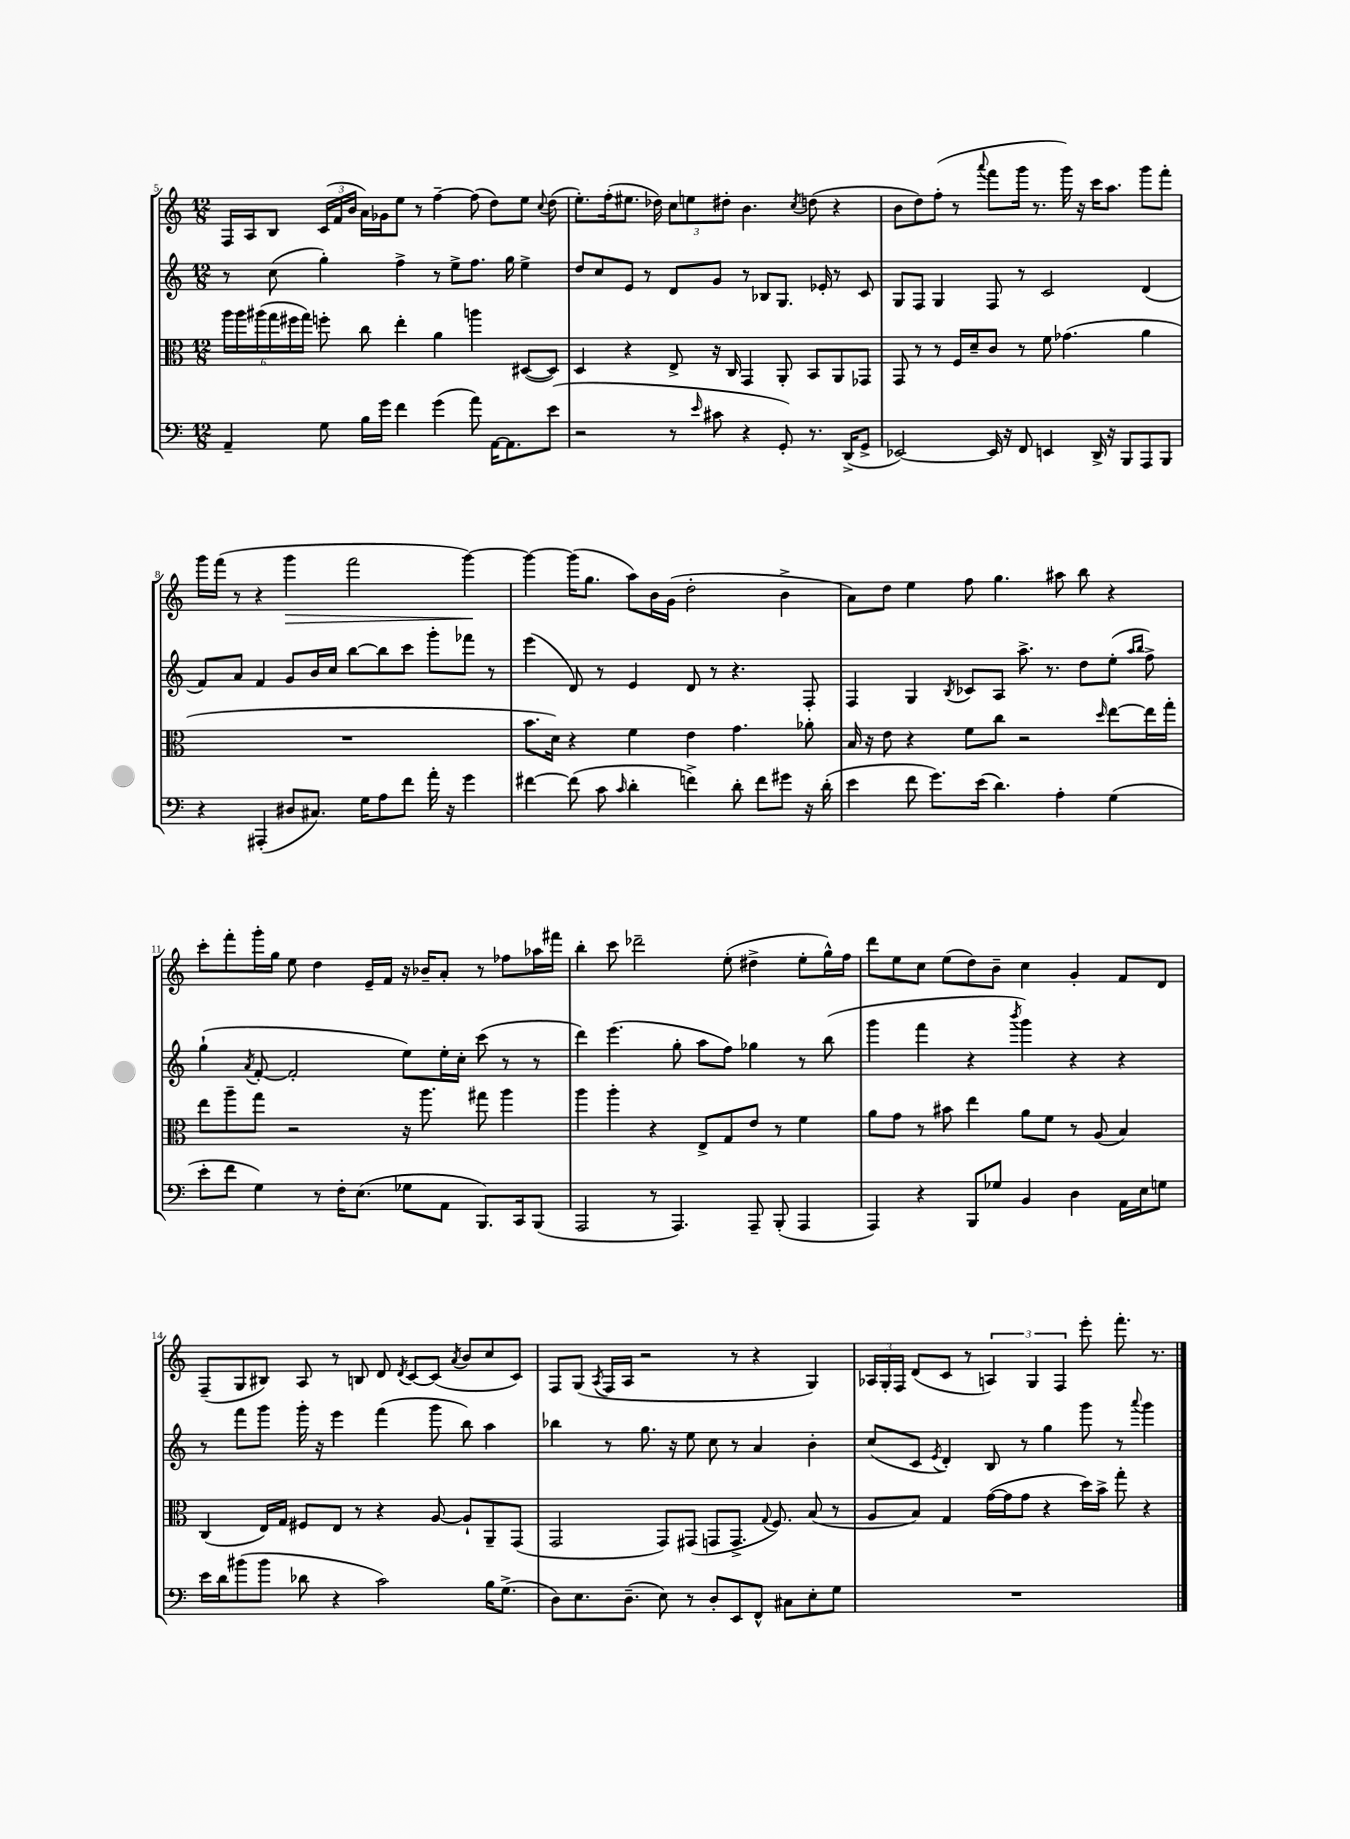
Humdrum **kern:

**kern	**kern	**kern	**kern	**dynam
*part4	*part3	*part2	*part1	*part1
*staff4	*staff3	*staff2	*staff1	*staff1
*clefF4	*clefC3	*clefG2	*clefG2	*
*k[]	*k[]	*k[]	*k[]	*
*M12/8	*M12/8	*M12/8	*M12/8	*
=5	=5	=5	=5	=5
4AA~/	24aa\LL	8r	16F/LL	.
.	24aa\	.	.	.
.	.	.	16A/J	.
.	(24aa#X\	.	.	.
.	24gg\	(8cc\	8B/J	.
.	24ff#X\	.	.	.
.	24gg\JJ)	.	.	.
8G\	8ffn'\	4gg'\)	(24c/LL	.
.	.	.	24f/	.
.	.	.	24b/JJ	.
16B\LL	8cc\	.	16a\LL)	.
16g\JJ	.	.	16g-X\J	.
4f\	4ee'\	4ff^\	8ee\J	.
.	.	.	8r	.
(4g\	4a\	8r	[4ff~\	.
.	.	8ee^\L	.	.
8a\)	4aan\	8.ff\J	(8ff\]	.
[16AA\KL	.	.	8dd\L)	.
8.AA\]	.	16gg\	.	.
.	([8D#X/L	4ee^\	8ee\J	.
.	.	.	8qqcc/	.
(8e\J	8D#/J])	.	(8dd\	.
=6	=6	=6	=6	=6
2r	4D/	8dd/L	8.ee'\L)	.
.	.	8cc/	.	.
.	.	.	(16ff'\k	.
.	4r	8e/J	8.ee#X\J	.
.	.	8r	.	.
.	.	.	16dd-X\)	.
8r	8E^/	8d/L	12cc\L	.
.	.	.	12een\	.
16qqe/	.	.	.	.
8c#X\	16r	8g/J	.	.
.	.	.	12dd#X'\J	.
.	16C/	.	.	.
4r	4GG/	8r	4.b\	.
.	.	8B-X/L	.	.
8GG'/)	8AA'/	8.G/J	.	.
.	.	.	8qcc/	.
8.r	8BB/L	.	(8ddn\	.
.	.	16e-X'/	.	.
.	8AA/	8r	4r	.
(16DD^/KL	.	.	.	.
8GG^/J	8GG-X/J	8c/	.	.
=7	=7	=7	=7	=7
[2EE-X/)	8GG/	8G/L	8b\L	.
.	8r	8F/J	8dd\)	.
.	8r	4G/	(8ff'\J	.
.	16F/LL	.	8r	.
.	16d~/J	.	.	.
.	.	.	8qqaaa/	.
16EE-/]	8c/J	8F/	8fff\L	.
16r	.	.	.	.
8FF/	8r	8r	16ggg\Jk	.
.	.	.	8.r	.
4EEn/	8f\	2c/	.	.
.	(4.g-X\	.	16ggg\)	.
.	.	.	16r	.
16DD^/	.	.	16ccc\KL	.
16r	.	.	8.aa\J	.
8BBB/L	.	.	.	.
8AAA/	4a\	(4d/	8ggg\L	.
8BBB/J	.	.	8fff'\J	.
!!LO:LB:g=z
=8	=8	=8	=8	=8
4r	1.r	8f/L)	16ggg\LL	.
.	.	.	(16fff\JJ	.
.	.	8a/J	8r	.
(4AAA#X'/	.	4f/	4r	.
!	!	!	!	!LO:HP:b
8D#X/L	.	8g/L	4ggg\	>
8.C#X/J)	.	16b/L	.	.
.	.	16cc/JJ	.	.
.	.	[8bb\L	2fff\	.
16G\KL	.	.	.	.
8A\	.	8bb\]	.	.
8f\J	.	8ccc\J	.	.
16a'\	.	8ggg'\L	.	.
16r	.	.	.	.
4g\	.	8fff-X\J	[4ggg\)	.
.	.	8r	.	.
.	.	.	.	]
=9	=9	=9	=9	=9
[4f#X\	8.b\L	(4eee\	4ggg\_	.
.	16d\Jk)	.	.	.
(8f#\]	4r	8d/)	(16ggg\KL]	.
.	.	.	8.gg\J	.
8c\	.	8r	.	.
16qqc/	.	.	.	.
4d'\	4f\	4e/	8aa\L)	.
.	.	.	16b\L	.
.	.	.	(16g\JJ	.
4fn^\)	4e\	8d/	2dd'\	.
.	.	8r	.	.
8d'\	4.g\	4.r	.	.
8f\L	.	.	.	.
8g#X\J	.	.	4b^\	.
16r	8a-X'\	8F'/	.	.
(16d'\	.	.	.	.
=10	=10	=10	=10	=10
4e\	16B/	4F/	8a\L)	.
.	16r	.	.	.
.	8e\	.	8dd\J	.
8f\	4r	4G/	4ee\	.
8.g\L)	.	.	.	.
.	.	8qB/	.	.
.	8f\L	8c-X/L	8ff\	.
(16e\Jk	.	.	.	.
4.d\)	8cc\J	8A/J	4.gg\	.
.	2r	8.aa^\	.	.
.	.	8.r	.	.
4A'\	.	.	8aa#X\	.
.	.	8dd\L	8bb\	.
.	16qqdd/	.	.	.
(4G\	[8ee\L	(8ee'\J	4r	.
.	.	16qqaa/LL	.	.
.	.	16qqbb/JJ	.	.
.	16ee\L]	8ff^\)	.	.
.	16gg'\JJ	.	.	.
!!LO:LB:g=z
=11	=11	=11	=11	=11
8e'\L	8ee\L	(4gg`\	8ccc'\L	.
8f\J	8aa~\	.	8fff'\	.
.	.	8qa/	.	.
4G\)	8gg\J	[8f'/	16ggg'\L	.
.	.	.	16gg\JJ	.
.	2r	2f'/]	8ee\	.
8r	.	.	4dd\	.
16F'\KL	.	.	.	.
(8.E\J	.	.	.	.
.	.	.	16e~/LL	.
.	.	.	16f/JJ	.
8G-X\L	16r	8ee\L)	16r	.
.	8.aa\	.	16b-X~/KL	.
8AA\J	.	16ee'\L	8a'/J	.
.	.	16cc'\JJ	.	.
8.BBB/L)	8gg#X\	(8ccc\	8r	.
.	4aa\	8r	8ff-X\L	.
16CC/k	.	.	.	.
(8BBB/J	.	8r	16aa-X\L	.
.	.	.	16fff#X\JJ	.
=12	=12	=12	=12	=12
2AAA/	4aa\	4ddd\)	4bb'\	.
.	4aa'\	(4.eee\	8ccc\	.
.	.	.	2ddd-X~\	.
8r	4r	.	.	.
4.AAA/)	.	8gg'\	.	.
.	8E^/L	8aa\L	.	.
.	8G/	8ff\J)	(8ee'\	.
8AAA~/	8e/J	4gg-X\	4dd#X^\	.
(8BBB'/	8r	.	.	.
4AAA/	4f\	8r	8ee'\L	.
.	.	(8bb\	16gg^^\L)	.
.	.	.	16ff\JJ	.
=13	=13	=13	=13	=13
4AAA/)	8a\L	4ggg\	8ddd\L	.
.	8g\J	.	8ee\	.
4r	8r	4fff\	8cc\J	.
.	8b#X\	.	(8ee\L	.
8BBB/L	4ee\	4r	8dd\)	.
8G-X/J	.	.	8b~\J	.
.	.	8qbbb/	.	.
4BB/	8a\L	4ggg\)	4cc\	.
.	8f\J	.	.	.
4D\	8r	4r	4g'/	.
.	(8A/	.	.	.
16AA\LL	4B/)	4r	8f/L	.
16E\J	.	.	.	.
8Gn\J	.	.	8d/J	.
!!LO:LB:g=z
=14	=14	=14	=14	=14
16e\LL	(4C/	8r	(8F~/L	.
16d\J	.	.	.	.
(8b#X\	.	8fff\L	8G/	.
8b#\J	16E/LL)	8ggg\J	8B#X/J)	.
.	16G/JJ	.	.	.
8d-X\	8F#X/L	16ggg'\	8A/	.
.	.	16r	.	.
4r	8E/J	4eee\	8r	.
.	8r	.	8Bn/	.
2c\)	4r	(4fff\	8d/	.
.	.	.	8qd/	.
.	.	.	[8c/L	.
.	[8A/	8ggg\	(8c/J]	.
.	.	.	8qa/	.
.	8A`/L]	8bb\)	8b/L	.
16B\KL	8AA~/	4aa\	8cc/	.
(8.G^\J	.	.	.	.
.	(8GG/J	.	8c/J)	.
=15	=15	=15	=15	=15
8D\L)	2GG/	4bb-X\	8F/L	.
8.E\	.	.	(8G/J	.
.	.	.	8qA/	.
.	.	8r	16F/LL	.
(8.D~\J	.	.	16A/JJ	.
.	.	8.gg\	2r	.
8E\)	8GG/L)	.	.	.
.	.	16r	.	.
8r	(8GG#X/J	8ee\	.	.
8D'/L	8GGn/L	8cc\	.	.
8EE/	8.GG^/J	8r	8r	.
8FF^^/J	.	4a/	4r	.
.	8qqG/	.	.	.
.	8.F/)	.	.	.
8C#X\L	.	.	.	.
8E'\	(8B/	4b'\	4G/)	.
8G\J	8r	.	.	.
=16	=16	=16	=16	=16
1.r	8A/L	(8cc/L	24A-X/LL	.
.	.	.	24G'/	.
.	.	.	24F/JJ	.
.	8B/J)	8c/J	(8d/L	.
.	.	8qe/	.	.
.	4G/	4d'/)	8c/J	.
.	.	.	8r	.
.	([16g\LL	8B/	6An/)	.
.	16g\J]	.	.	.
.	8g\J	8r	.	.
.	.	.	6G/	.
.	4r	4gg\	.	.
.	.	.	6F/	.
.	16dd\LL)	8ggg\	8eee'\	.
.	16b^\JJ	.	.	.
.	8gg'\	8r	8.fff'\	.
.	.	8qqaaa/	.	.
.	4r	4ggg\	.	.
.	.	.	8.r	.
==	==	==	==	==
*-	*-	*-	*-	*-
